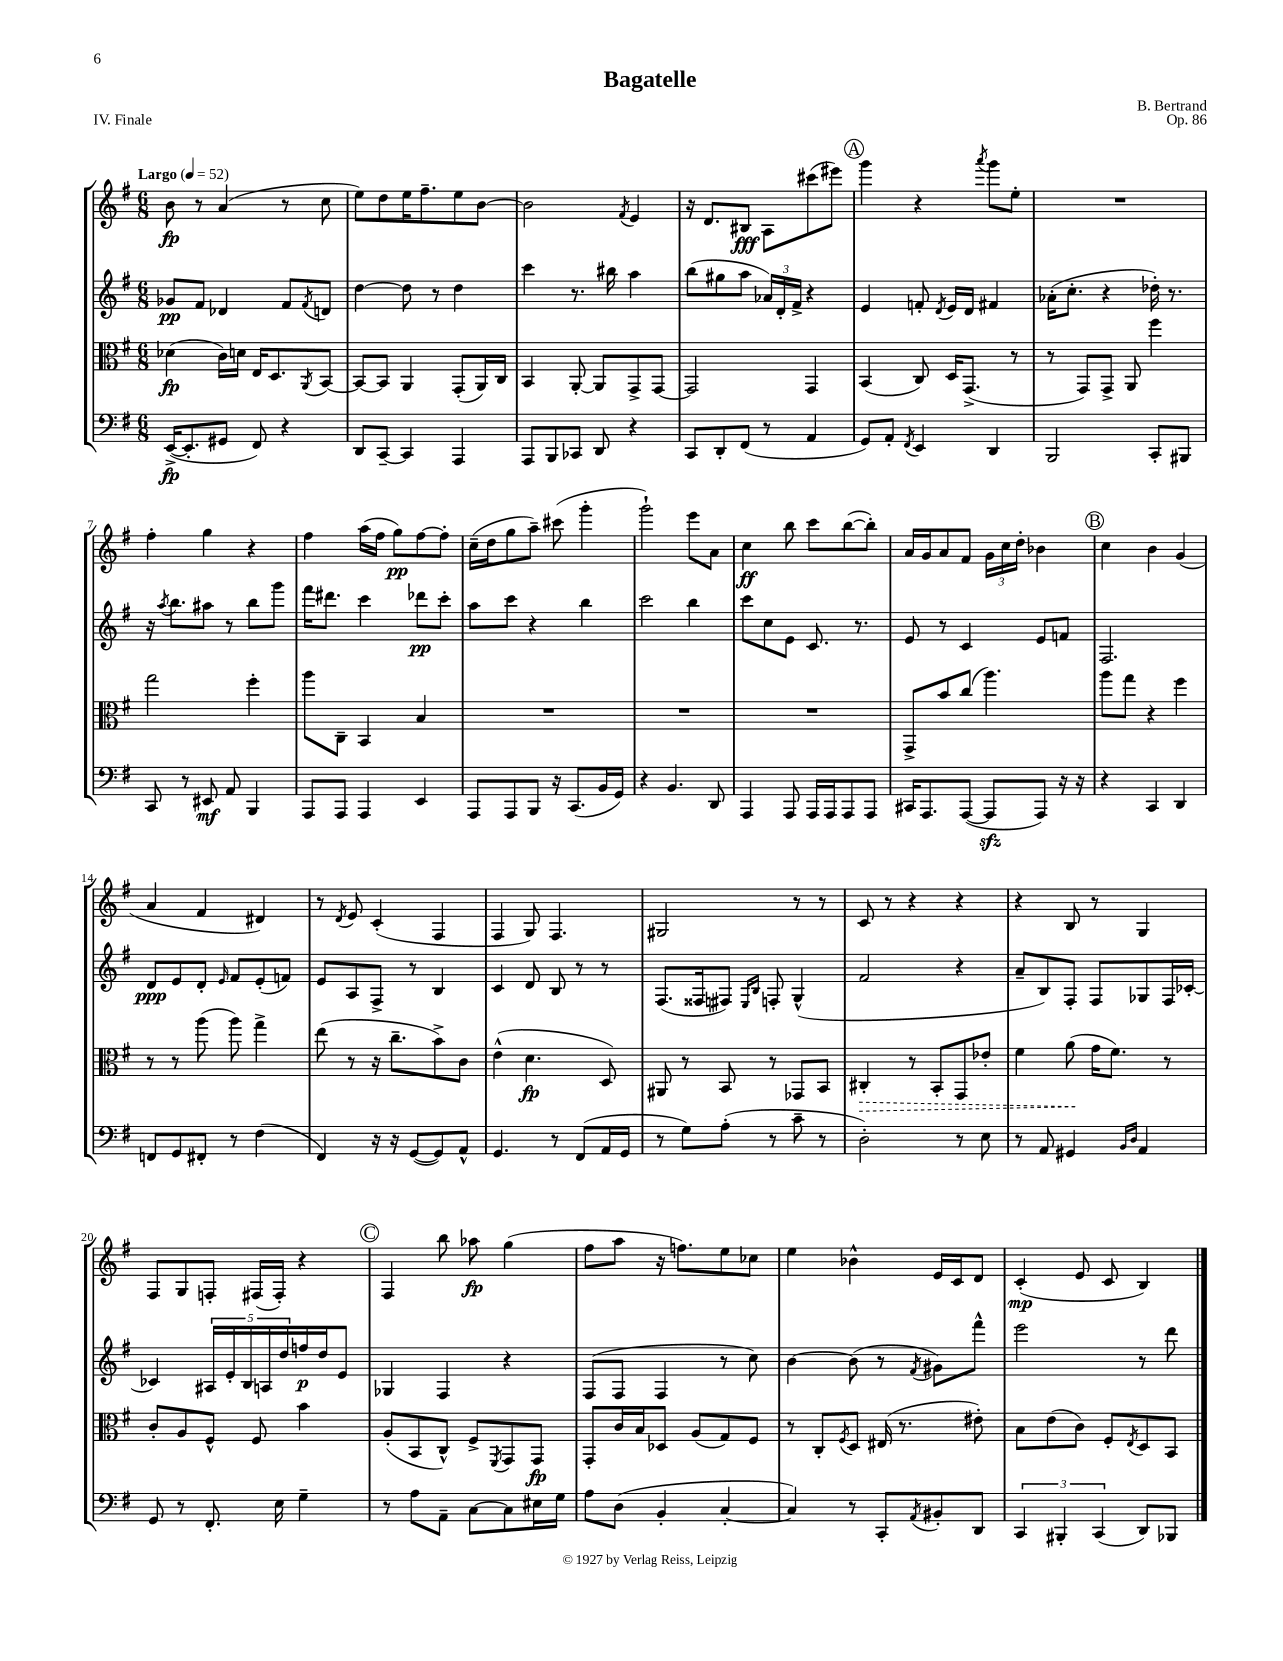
\header { title = "Bagatelle" composer = "B. Bertrand" opus = "Op. 86" piece = "IV. Finale" }
<<
\new StaffGroup <<
\new Staff = "s0" {
    \clef treble \key g \major \numericTimeSignature \time 6/8 \tempo "Largo" 4 = 52
    b'8\fp r8 a'4( r8 c''8 |
    e''8) d''8 e''16 fis''8.-- e''8 b'8~ |
    b'2 \acciaccatura { fis'8 } e'4 |
    r16 d'8. bis8\fff a8 cis'''8( eis'''8) |
    \mark \markup { \circle "A" } g'''4 r4 \acciaccatura { a'''8 } g'''8 e''8-. |
    R2. |
    fis''4-. g''4 r4 |
    fis''4 a''16( fis''16 g''8\pp) fis''8~ fis''8-. |
    c''16--( d''16 g''8 a''8--) cis'''8( g'''4-. |
    g'''2-!) e'''8 a'8 |
    c''4\ff b''8 c'''8 b''8~( b''8-.) |
    a'16 g'16 a'8 fis'8 \tuplet 3/2 { g'16 c''16 d''16-. } bes'4 |
    \mark \markup { \circle "B" } c''4 b'4 g'4( |
    a'4 fis'4 dis'4) |
    r8 \acciaccatura { d'8 } e'8 c'4-.( fis4 |
    fis4 g8) fis4. |
    gis2 r8 r8 |
    c'8 r8 r4 r4 |
    r4 b8 r8 g4 |
    fis8 g8 f8-. fis16( fis16-.) r4 |
    \mark \markup { \circle "C" } fis4 b''8 aes''8\fp g''4( |
    fis''8 a''8 r16 f''8.) e''8 ces''8 |
    e''4 bes'4-^ e'16 c'16 d'8 |
    c'4-.\mp( e'8 c'8 b4) \bar "|." |
}
\new Staff = "s1" {
    \clef treble \key g \major \numericTimeSignature \time 6/8
    ges'8\pp fis'8 des'4 fis'8 \acciaccatura { fis'8 } d'8 |
    d''4~ d''8 r8 d''4 |
    c'''4 r8. bis''16 a''4 |
    b''8( gis''8 a''8 \tuplet 3/2 { aes'16) d'16-. fis'16-> } r4 |
    \mark \markup { \circle "A" } e'4 f'8-. \acciaccatura { d'8 } e'16 d'16 fis'4 |
    aes'16-.( c''8.-. r4 des''16-.) r8. |
    r16 \acciaccatura { a''8 } b''8. ais''8 r8 b''8 g'''8 |
    fis'''16 dis'''8. c'''4 des'''8\pp c'''8-. |
    a''8 c'''8 r4 b''4 |
    c'''2 b''4 |
    c'''8 c''8 e'8 c'8. r8. |
    e'8 r8 c'4 e'8 f'8 |
    \mark \markup { \circle "B" } fis2. |
    d'8\ppp e'8 d'8-. \grace { e'16 } fis'8 e'8-.( f'8) |
    e'8 a8 fis8-> r8 b4 |
    c'4 d'8 b8 r8 r8 |
    fis8.( fisis16 fis8) \grace { e16 b16 } f8-. g4-^( |
    fis'2 r4 |
    a'8-- b8) fis8-. fis8 ges8 fis16 ces'16~-. |
    ces'4 \tuplet 5/4 { ais16 e'16-. b16 a16 d''16 } f''16\p d''16 e'8 |
    \mark \markup { \circle "C" } ges4 fis4 r4 |
    fis8( fis8 fis4 r8 c''8) |
    b'4~ b'8( r8 \acciaccatura { fis'8 } gis'8) fis'''8-^ |
    e'''2 r8 d'''8 \bar "|." |
}
\new Staff = "s2" {
    \clef alto \key g \major \numericTimeSignature \time 6/8
    des'4\fp( c'16) d'16 e16 d8. \acciaccatura { a,8 } b,8~ |
    b,8~ b,8 a,4 g,8-.( a,16) c16 |
    b,4 a,8~-. a,8 g,8-> g,8~ |
    g,2 g,4 |
    \mark \markup { \circle "A" } b,4( c8) d16 g,8.->( r8 |
    r8 g,8) g,8-> a,8 fis''4 |
    g''2 fis''4-. |
    a''8 c8-- b,4 b4 |
    R2. |
    R2. |
    R2. |
    g,8-> b'8 c''8( a''4.) |
    \mark \markup { \circle "B" } a''8 g''8 r4 fis''4 |
    r8 r8 a''8( a''8) g''4-> |
    e''8( r8 r16 c''8.-- b'8->) c'8 |
    e'4-^( d'4.\fp d8) |
    ais,8 r8 b,8 r8 ges,8 b,8 |
    \once \override Hairpin.style = #'dashed-line cis4-.\> r8 b,8-. g,8 ees'8-. |
    fis'4 a'8\!( g'16 fis'8.) r8 |
    c'8-. a8 fis8-^ fis8 b'4 |
    \mark \markup { \circle "C" } a8-.( b,8 c8-^) fis8-> \acciaccatura { fis,8 } g,8 g,8\fp |
    g,8-. c'16 b16 des8 a8( g8) fis8 |
    r8 c8-. \acciaccatura { fis8 } d8 eis16( r8. eis'8-.) |
    b8 e'8( c'8) fis8-. \acciaccatura { e8 } d8 b,8 \bar "|." |
}
\new Staff = "s3" {
    \clef bass \key g \major \numericTimeSignature \time 6/8
    e,16~->\fp( e,8.-. gis,8 fis,8) r4 |
    d,8 c,8~-- c,4 a,,4 |
    a,,8 b,,8 ces,8 d,8 r4 |
    c,8 d,8-. fis,8( r8 a,4 |
    \mark \markup { \circle "A" } g,8) a,8-. \acciaccatura { fis,8 } e,4 d,4 |
    b,,2 c,8-. bis,,8 |
    c,8 r8 eis,8\mf a,8 b,,4 |
    a,,8 a,,8 a,,4 e,4 |
    a,,8 a,,8 b,,8 r16 c,8.( b,16 g,16) |
    r4 b,4. d,8 |
    a,,4 a,,8 a,,16 a,,16 a,,8 a,,8 |
    cis,16 a,,8. a,,8~( a,,8\sfz a,,8) r16 r16 |
    \mark \markup { \circle "B" } r4 c,4 d,4 |
    f,8 g,8 fis,8-. r8 fis4( |
    fis,4) r16 r16 g,8~( g,8) a,8-^ |
    g,4. r8 fis,8( a,16 g,16 |
    r8 g8) a8-.( r8 c'8-- r8 |
    d2-.) r8 e8 |
    r8 a,8 gis,4 \grace { b,16 d16 } a,4 |
    g,8 r8 fis,8.-. e16 g4-- |
    \mark \markup { \circle "C" } r8 a8 a,8-- c8~ c8 eis16 g16 |
    a8 d8( b,4-. c4~-. |
    c4) r8 c,8-. \acciaccatura { a,8 } bis,8-. d,8 |
    \tuplet 3/2 { c,4 bis,,4-. c,4( } d,8) bes,,8 \bar "|." |
}
>>
>>
